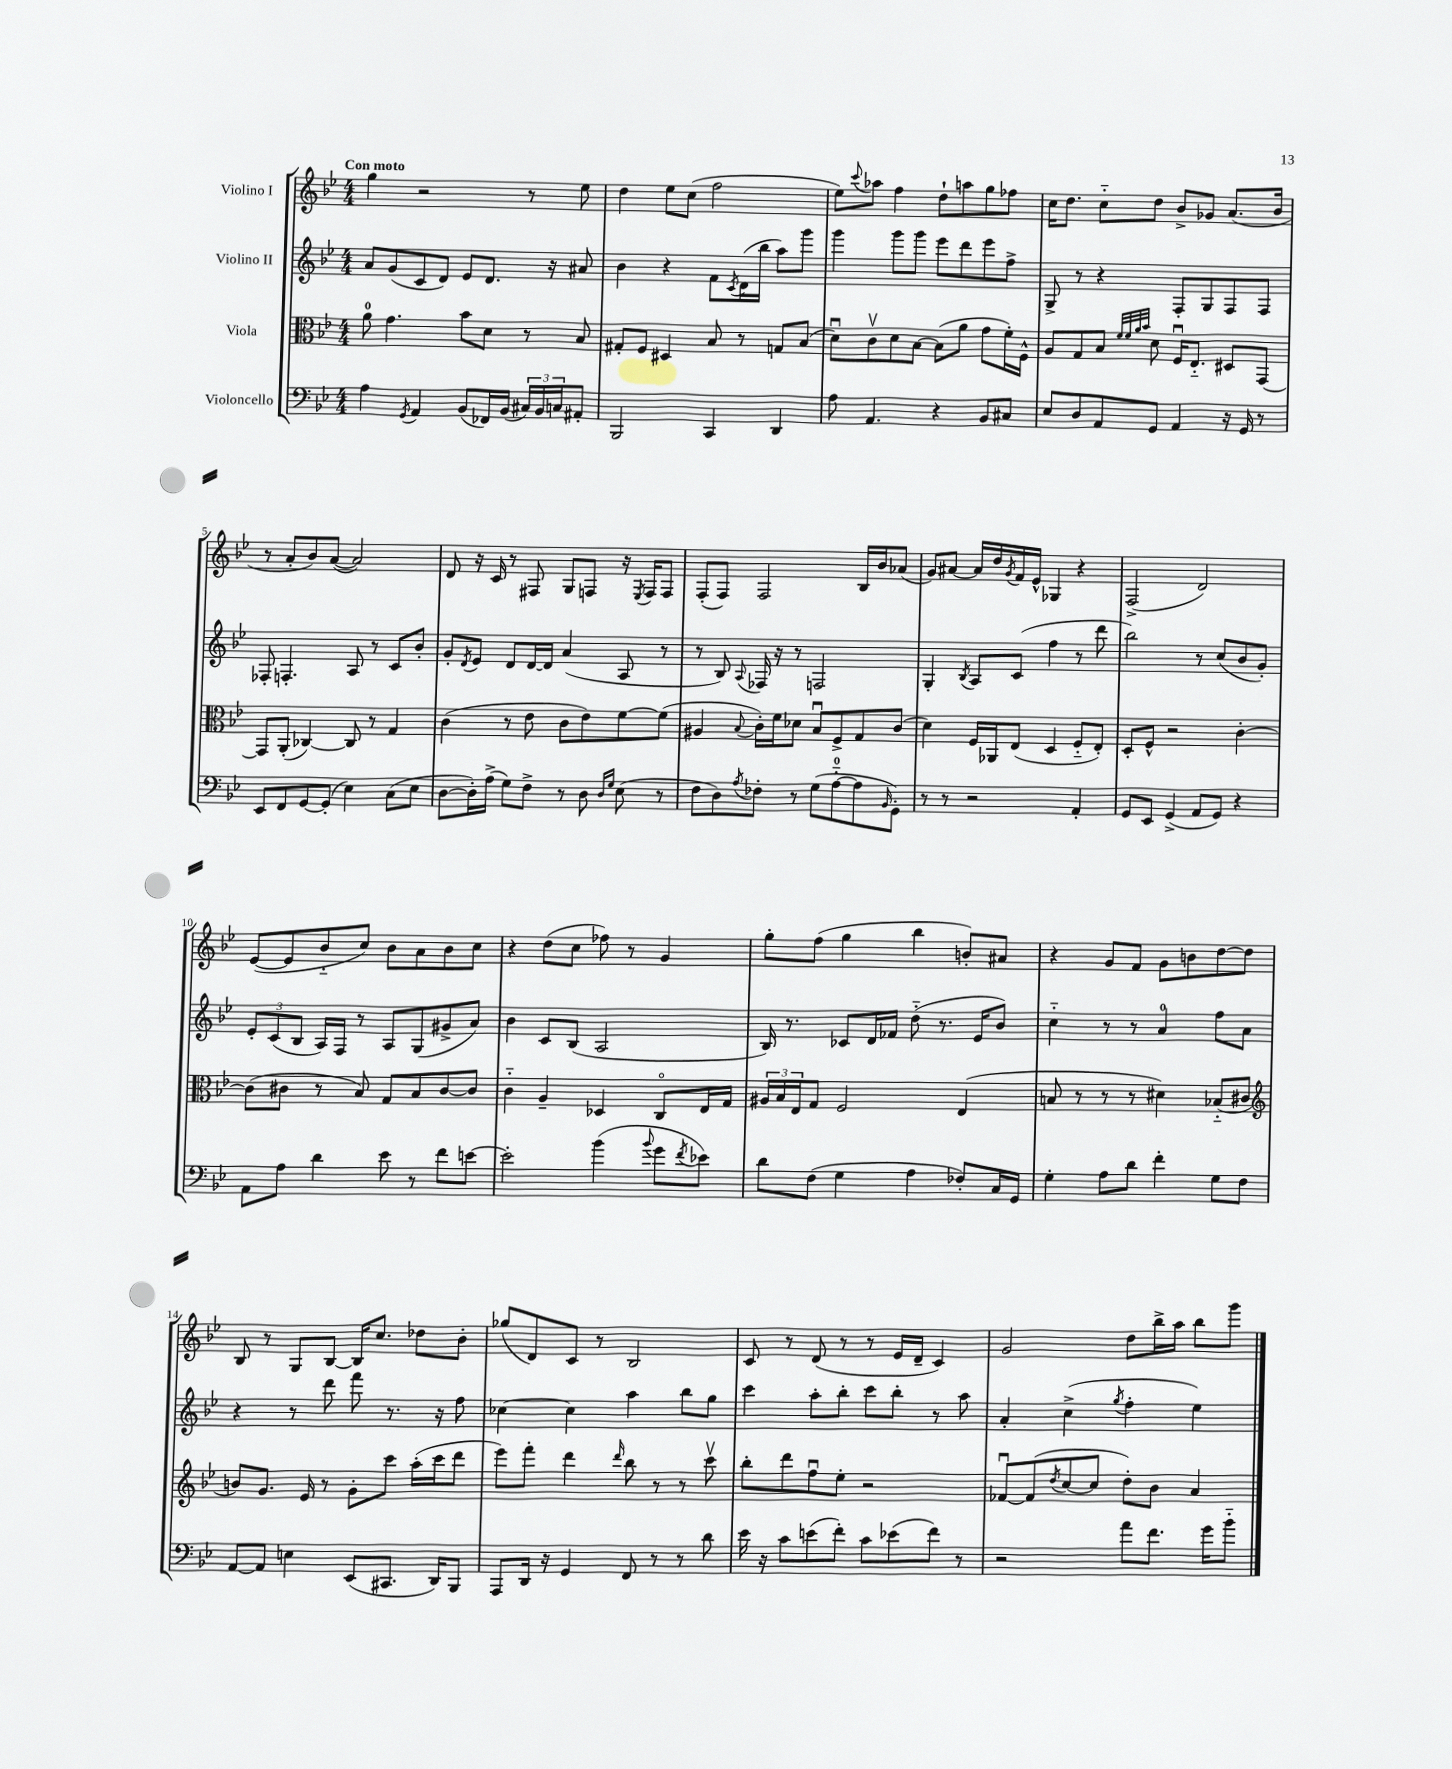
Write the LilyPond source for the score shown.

<<
\new StaffGroup <<
\new Staff = "s0" \with { instrumentName = "Violino I" } {
    \clef treble \key bes \major \numericTimeSignature \time 4/4 \tempo "Con moto"
    g''4 r2 r8 ees''8 |
    d''4 ees''8 c''8( f''2 |
    ees''8) \appoggiatura { c'''8 } aes''8 f''4 d''8-! a''8 g''8 fes''8 |
    c''16 d''8. c''8-_ d''8 bes'8-> ges'8 a'8.( bes'16 |
    r8 a'8-. bes'8) a'8~( a'2) |
    d'8 r16 c'16 r8 fis8 g8 f8 r16 \acciaccatura { ees8 } f16 f8 |
    f8-.( f8) f2 bes16 bes'16 aes'8( |
    g'8) ais'8~ ais'16 d''16 \acciaccatura { g'8 } f'16 ees'16-^ ges4 r4 |
    f2->( d'2) |
    ees'8~( ees'8 bes'8-_ c''8) bes'8 a'8 bes'8 c''8 |
    r4 d''8( c''8 fes''8) r8 g'4 |
    g''8-. f''8( g''4 bes''4 b'8-.) ais'8 |
    r4 g'8 f'8 g'8 b'8 d''8~ d''8 |
    bes8 r8 g8 bes8~ bes16 c''8. des''8 bes'8-. |
    ges''8( d'8) c'8 r8 bes2 |
    c'8 r8 d'8( r8 r8 ees'16 d'16-- c'4) |
    g'2 d''8 bes''16-> a''16 bes''8 g'''8 \bar "|." |
}
\new Staff = "s1" \with { instrumentName = "Violino II" } {
    \clef treble \key bes \major \numericTimeSignature \time 4/4
    a'8 g'8( c'8 d'8) ees'8 d'8. r16 ais'8 |
    bes'4 r4 f'8 \acciaccatura { c'8 } d'16( bes''16 a''8) g'''8 |
    g'''4 g'''8 g'''8 ees'''8 d'''8 ees'''8 f''8-> |
    g8-> r8 r4 f8-. g8 f8 f8 |
    fes8-. f4.-. a8 r8 c'8 bes'8-. |
    g'8-. \acciaccatura { d'8 } ees'8 d'8 d'16~ d'16 a'4( a8 r8 |
    r8 bes8) \appoggiatura { a8 } fes16 r16 r8 f2 |
    g4-. \acciaccatura { bes8 } a8 c'8( f''4 r8 d'''8 |
    bes''2) r8 c''8( bes'8 g'8-.) |
    \tuplet 3/2 { ees'8-. c'8( bes8 } a16) f16 r8 a8 g8( gis'8-> a'8) |
    bes'4 c'8 bes8( a2 |
    bes16) r8. ces'8 d'16 fes'16 d''8-_( r8. ees'16 bes'8) |
    c''4-_ r8 r8 a'4-0 f''8 a'8 |
    r4 r8 d'''8 f'''8 r8. r16 f''8 |
    ces''4~ ces''4 a''4 bes''8 g''8 |
    c'''4 a''8-. bes''8-. c'''8 bes''8-. r8 a''8 |
    a'4-. c''4->( \acciaccatura { g''8 } f''4-. ees''4) \bar "|." |
}
\new Staff = "s2" \with { instrumentName = "Viola" } {
    \clef alto \key bes \major \numericTimeSignature \time 4/4
    a'8-0 g'4. bes'8 d'8 r8 bes8 |
    gis8-. f8 dis4 bes8 r8 g8 bes8( |
    d'8\downbow) c'8\upbow d'8 bes8~ bes8( a'8 g'8 f'16-.) f16-^ |
    a8 g8 bes8 \grace { f'32 f'32 a'32 bes'32 } d'8 f16\downbow ees8.-_ dis8 g,8~ |
    g,8 a,8-.( ces4~) ces8 r8 g4 |
    c'4( r8 ees'8 c'8 ees'8) f'8~ f'8( |
    ais4 \appoggiatura { bes8 } c'16-.) f'16 des'8 bes8\downbow f8-> g8 c'8( |
    d'4) f16 aes,16 ees8( d4 f8-_ ees8-.) |
    d8-. f8-^ r2 c'4~-. |
    c'8( cis'8 r8 bes8) g8 bes8 cis'8~ cis'8 |
    c'4-_ a4-- des4 c8\flageolet ees16 g16 |
    \tuplet 3/2 { ais16 bes16 ees16 } g8 f2 ees4( |
    b8 r8 r8 r8 dis'4) bes8-_( cis'8 |
    \clef treble b'8) g'8. ees'16 r8 g'8-. c'''8 a''16-.( c'''16 d'''8 |
    ees'''8) f'''8-. d'''4 \grace { d'''16 } bes''8 r8 r8 c'''8\upbow |
    bes''8-. d'''8 f''8\downbow ees''8-. r2 |
    fes'8~\downbow fes'8( \acciaccatura { d''8 } c''8~ c''8 d''8-.) bes'8 a'4 \bar "|." |
}
\new Staff = "s3" \with { instrumentName = "Violoncello" } {
    \clef bass \key bes \major \numericTimeSignature \time 4/4
    a4 \acciaccatura { g,8 } a,4 bes,8( fes,16) bes,16( \tuplet 3/2 { cis16) bes,16 c16 } ais,8-. |
    bes,,2 c,4 d,4 |
    a8 a,4. r4 bes,8 cis8 |
    ees8 d8 a,8 g,8 a,4 r16 g,16 r8 |
    ees,8 f,8 g,8~ g,8-.( ees4) c8( ees8 |
    d8~ d16-.) a16->( g8) f8-> r8 d8 \grace { d16 g16 } ees8( r8 |
    f8 d8) \acciaccatura { a8 } fes8-. r8 g8( a8-0~-_ a8 \grace { bes,16 } g,8-.) |
    r8 r8 r2 a,4-. |
    g,8 ees,8 g,4->( a,8 g,8) r4 |
    a,8 a8 d'4 ees'8 r8 f'8 e'8~ |
    e'2-. bes'4( \appoggiatura { bes'8 } g'8 \acciaccatura { f'8 } ees'8) |
    d'8 f8( g4 a4 fes8-.) c16 g,16 |
    g4-. a8 d'8 f'4-. g8 f8 |
    a,8~ a,8 e4 ees,8( cis,8. d,16) bes,,8 |
    a,,8 d,16 r16 g,4 f,8 r8 r8 d'8 |
    ees'16 r16 c'8 e'8( f'8-.) c'8 ees'8( f'8) r8 |
    r2 a'8 f'8. g'16 bes'8-_ \bar "|." |
}
>>
>>
